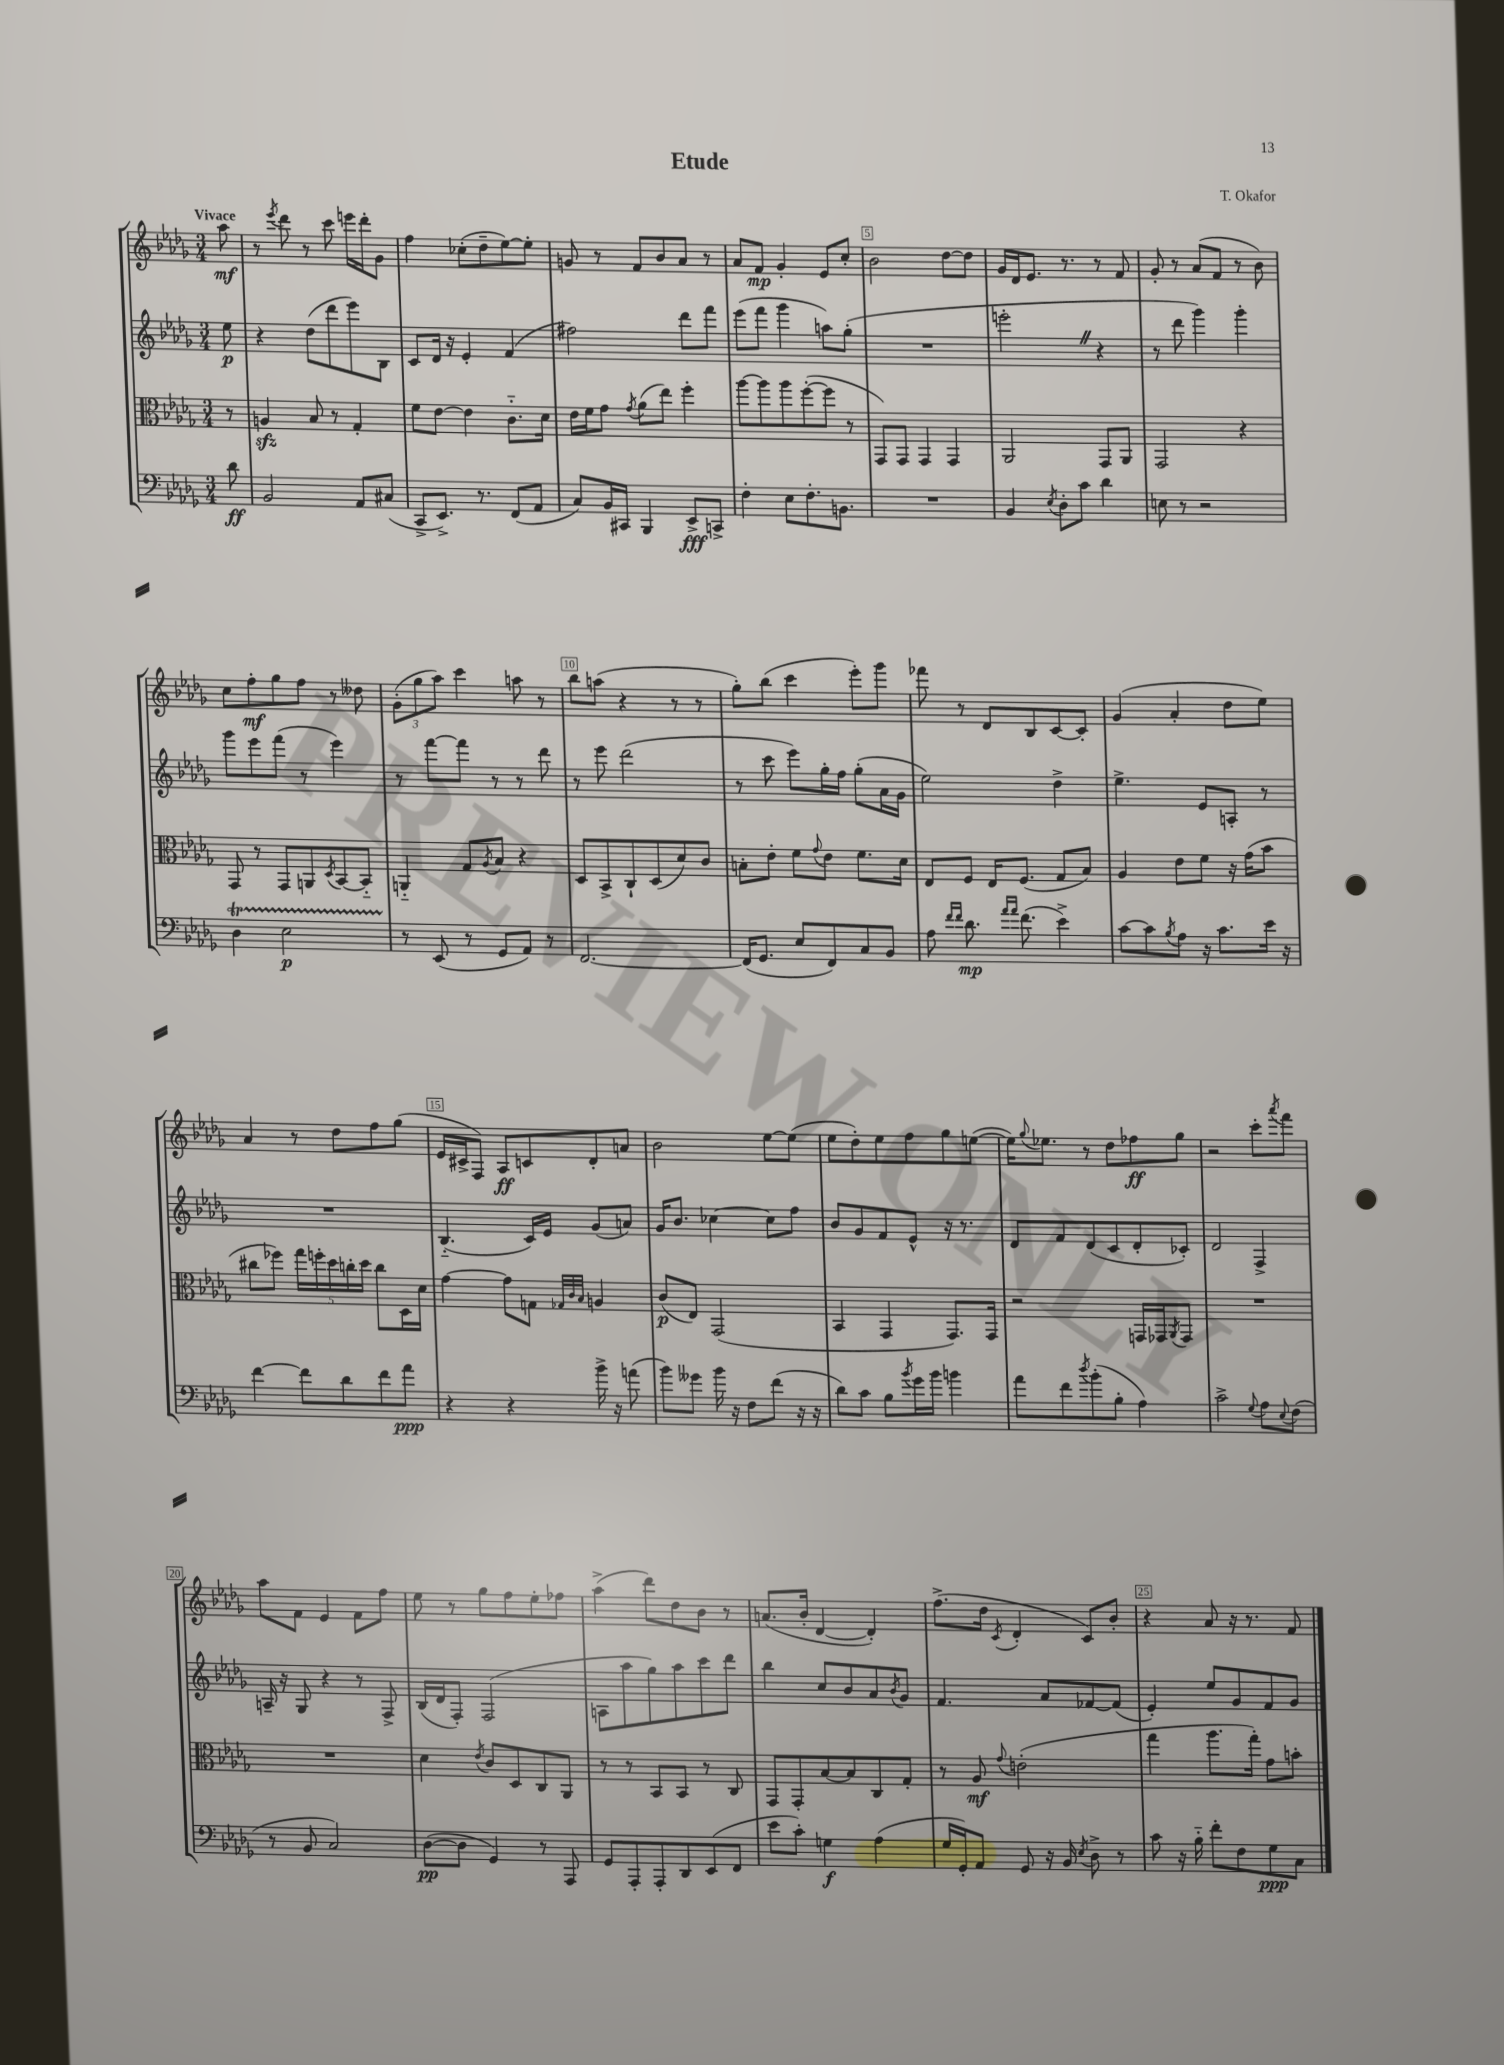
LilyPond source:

\header { title = "Etude" composer = "T. Okafor" }
<<
\new StaffGroup <<
\new Staff = "s0" {
    \clef treble \key des \major \numericTimeSignature \time 3/4 \partial 8 \tempo "Vivace"
    aes''8\mf |
    r8 \acciaccatura { ees'''8 } des'''8 r8 c'''8 e'''16 des'''16-. ges'8 |
    f''4 ces''8-.( des''8-- ees''8~) ees''8-. |
    g'8 r8 f'8 bes'8 aes'8 r8 |
    aes'8 f'8\mp ges'4-. ees'8 c''8-. |
    bes'2 des''8~ des''8 |
    ges'16 des'16 ees'8. r8. r8 f'8 |
    ges'8-. r8 aes'8( f'8 r8 bes'8) |
    c''8 f''8-.\mf ges''8 f''8 r8 deses''8 |
    \tuplet 3/2 { ges'8-.( ges''8 aes''8) } c'''4 a''8 r8 |
    bes''8 a''8( r4 r8 r8 |
    ges''8-.) bes''8( c'''4 ees'''8-.) ges'''8 |
    fes'''8 r8 des'8 bes8 c'8~ c'8-. |
    ges'4( aes'4-. des''8 ees''8) |
    aes'4 r8 des''8 f''8 ges''8( |
    ees'16 cis'16-> f8) aes8\ff c'8 des'8-. a'8 |
    bes'2 ees''8~ ees''8( |
    ees''8 des''8-.) ees''8 f''8 ges''8 e''8~( |
    e''16) \appoggiatura { ges''8 } ees''8. r8 des''8 fes''8\ff ges''8 |
    r2 c'''8-. \acciaccatura { aes'''8 } f'''8 |
    aes''8 f'8 ees'4 f'8 f''8 |
    ees''8 r8 ges''8 f''8 ees''8-. fes''8 |
    aes''4->( des'''8) des''8 bes'8 r8 |
    a'8.( bes'16-. des'4~ des'4-.) |
    f''8.->( des''16 \acciaccatura { c'8 } des'4-. c'8) bes'8-. |
    r4 aes'8 r16 r8. f'8 \bar "|." |
}
\new Staff = "s1" {
    \clef treble \key des \major \numericTimeSignature \time 3/4 \partial 8
    ees''8\p |
    r4 des''8( des'''8 ees'''8) bes8 |
    c'8 des'16 r16 ees'4-. f'4( |
    fis''2) des'''8 f'''8 |
    ees'''8( f'''8 ges'''4 a''8) ges''8-.( |
    R2. |
    e'''2-. \once \override BreathingSign.text = \markup { \musicglyph "scripts.caesura.straight" } \breathe r4 |
    r8 des'''8 ges'''4) ges'''4-. |
    ges'''8 ees'''8 f'''8( r8 ees'''4) |
    r8 f'''8~ f'''8 r8 r8 des'''8 |
    r8 ees'''8 des'''2( |
    r8 c'''8 ees'''8) ges''16-. f''16 ges''8-.( aes'16 ges'16 |
    ees''2) des''4-> |
    ees''4.-> ees'8 a8-. r8 |
    R2. |
    bes4.-_( c'16) ees'16 ges'8( a'8) |
    ges'16 bes'8. ces''4~ ces''8 f''8 |
    bes'8 ges'8 f'8 ees'8-^ r16 r8. |
    des'8 f'8 des'8( c'8 des'8-. ces'8-.) |
    des'2 f4-> |
    a16-- r16 ges8 r4 r8 f8-> |
    bes16( des'16 f8-.) f2( |
    a8 aes''8 ges''8) aes''8 c'''8 des'''8 |
    bes''4 c''8 bes'8 aes'8 \acciaccatura { bes'8 } ges'8 |
    f'4. aes'8 fes'8~ fes'8( |
    ees'4-.) ees''8 ges'8 f'8 ges'8 \bar "|." |
}
\new Staff = "s2" {
    \clef alto \key des \major \numericTimeSignature \time 3/4 \partial 8
    r8 |
    a4\sfz bes8 r8 ges4-. |
    f'8 ees'8~ ees'4 c'8.-_ des'16 |
    ees'16 f'16 ges'8 \acciaccatura { ges'8 } aes'8( ees''8) f''4-. |
    aes''8~ aes''8 aes''8 f''8~-.( f''8 r8 |
    ges,8) ges,8 ges,4 ges,4 |
    aes,2 ges,8 aes,8 |
    ges,2 r4 |
    ges,8 r8 ges,8 a,8 \acciaccatura { des8 } bes,8~ bes,8-_ |
    a,4-_ ges8 \acciaccatura { aes8 } bes8 r4 |
    des8 bes,8-> c8-! des8( des'8) c'8 |
    b8-. ees'8-. f'8 \appoggiatura { ges'8 } ees'8 f'8. des'16 |
    ees8 f8 ees16 f8.( ges8 bes8) |
    aes4 ees'8 f'8 r16 ges'16( bes'8 |
    cis''8 fes''8) \tuplet 5/4 { ges''16 f''16-. des''16 c''16-. des''16 } c''8 des16 des'16 |
    ges'4~ ges'8 g8 \grace { ges32 c'32 bes32 } a4 |
    c'8\p( ees8) ges,2( |
    bes,4 ges,4 ges,8.) ges,16 |
    r2 g,16 ges,16 \acciaccatura { aes,8 } ges,8 |
    R2. |
    R2. |
    des'4 \acciaccatura { ees'8 } c'8 des8 c8 aes,8 |
    r8 r8 bes,8 bes,8 r8 c8 |
    ges,8 ges,8-. bes8~ bes8 c8 ges8-. |
    r8 aes8\mf \appoggiatura { ges'8 } e'2-.( |
    ges''4 aes''8. ges''16-.) ges'8 b'8-. \bar "|." |
}
\new Staff = "s3" {
    \clef bass \key des \major \numericTimeSignature \time 3/4 \partial 8
    des'8\ff |
    bes,2 aes,8 cis8( |
    c,8-> ees,8.->) r8. f,8( aes,8 |
    c8) bes,16 cis,16 bes,,4 ees,8->\fff c,8-> |
    f4-. ees8 f8.-. b,8. |
    R2. |
    bes,4 \acciaccatura { ees8 } des8-. c'8 des'4 |
    e8 r8 r2 |
    des4\startTrillSpan ees2\p |
    r8\stopTrillSpan ees,8( r8 ges,8 aes,8) r8 |
    f,2.~ |
    f,16( ges,8. ees8 f,8) c8 bes,8 |
    aes8 \grace { f'16 f'16 } des'8.\mp \grace { aes'16 aes'16 } f'8.( ees'4->) |
    c'8~ c'8 \acciaccatura { bes8 } aes8 r16 c'8. ees'16 r16 |
    f'4~ f'8 des'8 f'8 aes'8\ppp |
    r4 r4 bes'16-> r16 a'8( |
    bes'8) geses'8 bes'16 r16 f8 f'8( r16 r16 |
    des'8) c'8 bes8 \acciaccatura { bes'8 } ges'16 bes'16 b'4 |
    aes'8 f'8 \acciaccatura { des''8 } bes'8-.( bes8-. aes4) |
    c'2-> \appoggiatura { ges8 } aes8 \appoggiatura { ees8 } f8( |
    r8 bes,8 c2) |
    des8~\pp( des8 ges,4) r8 aes,,8 |
    ges,8 aes,,8-. aes,,8-. des,8 ees,8( f,8 |
    ees'8 c'8-.) g4\f aes4( |
    ges16 ges,16-.) aes,8 ges,8 r16 bes,16 \acciaccatura { ees8 } des8-> r8 |
    c'8 r16 bes16-_ f'8-. f8 ges8\ppp c8 \bar "|." |
}
>>
>>
\layout { \context { \Score \override BarNumber.break-visibility = ##(#f #t #t) barNumberVisibility = #(every-nth-bar-number-visible 5) \override BarNumber.stencil = #(make-stencil-boxer 0.1 0.3 ly:text-interface::print) } }
